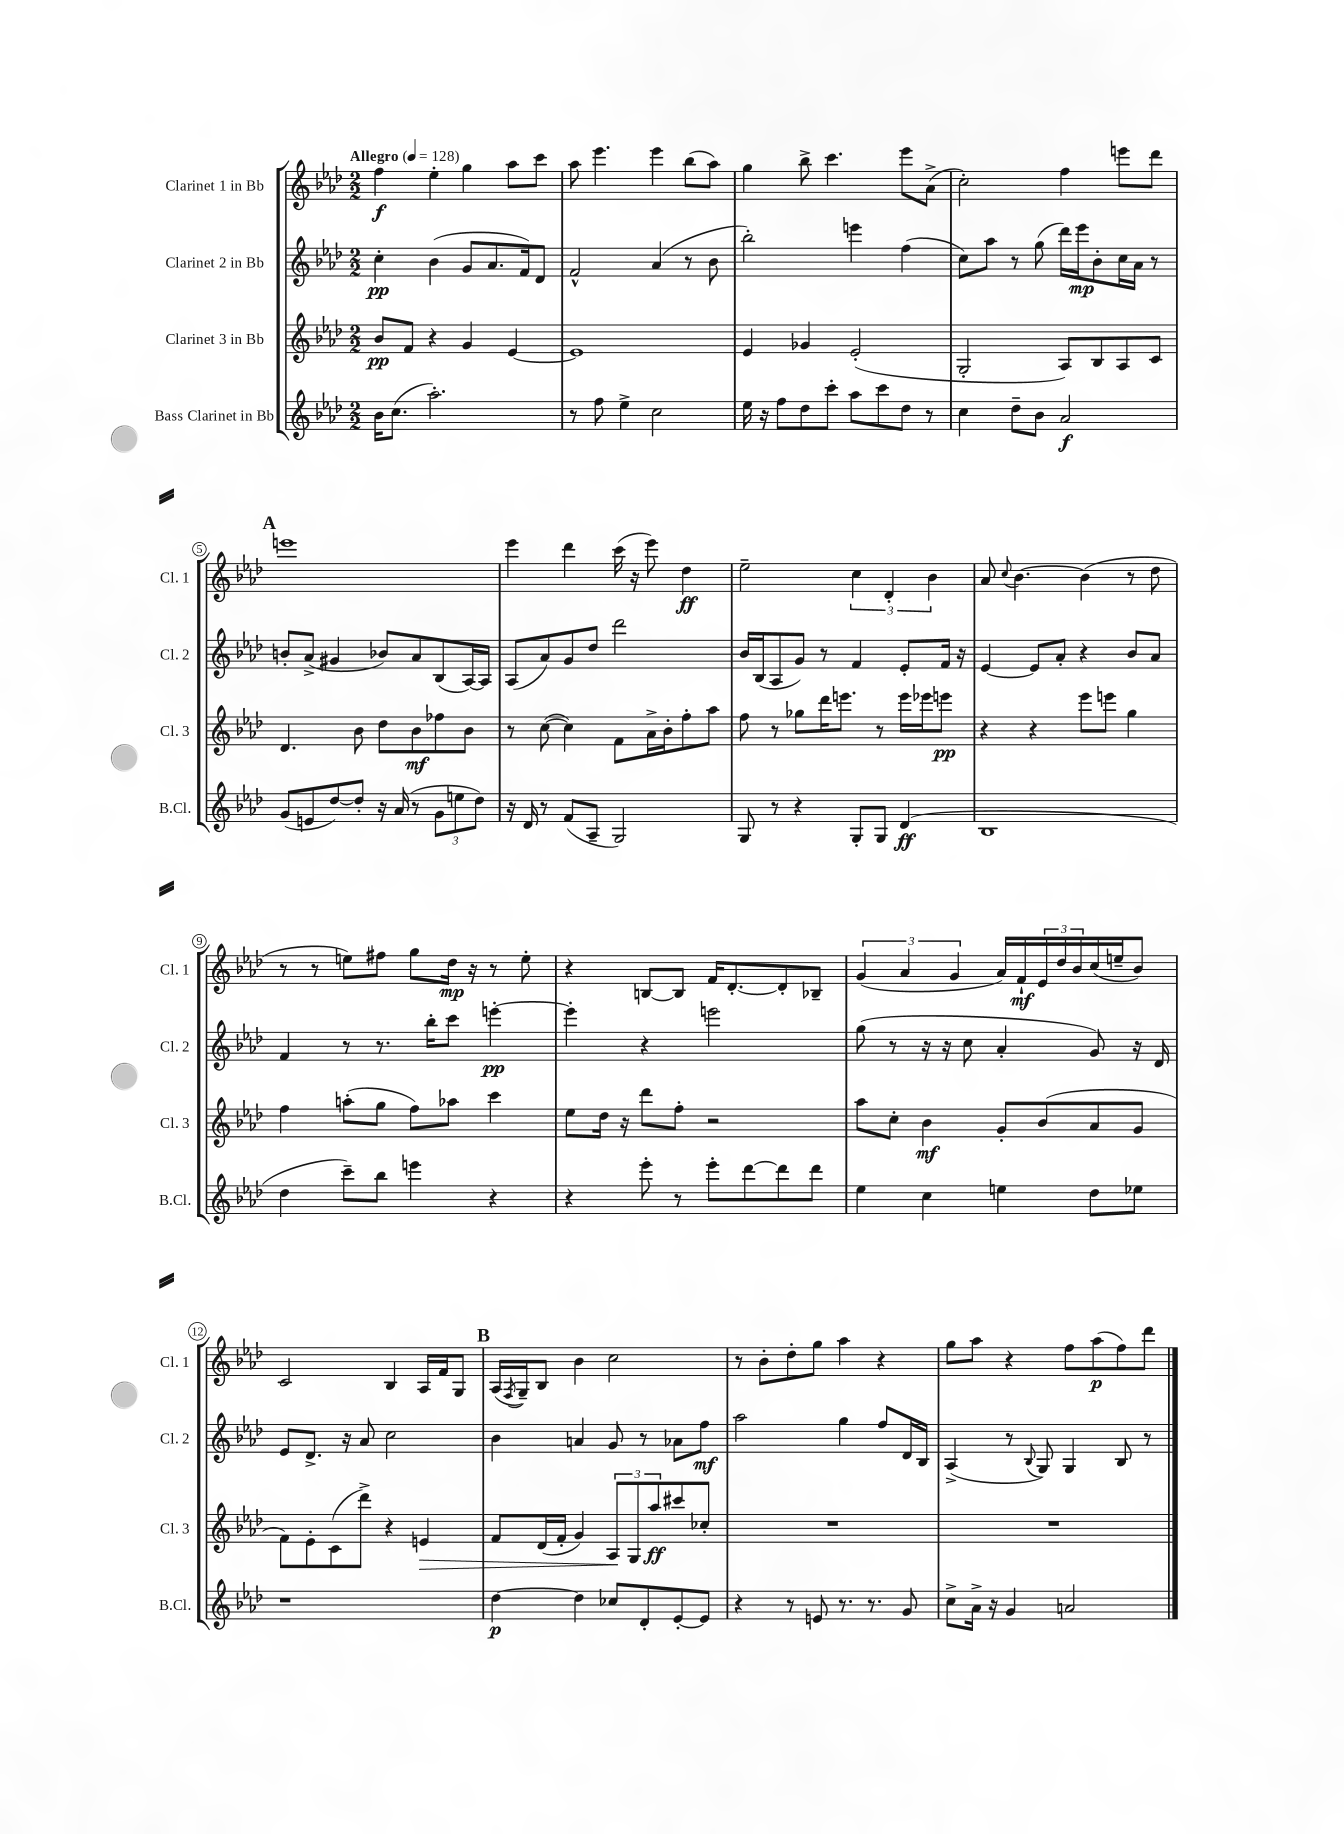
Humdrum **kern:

**kern	**kern	**kern	**kern
*staff4	*staff3	*staff2	*staff1
*clefG2	*clefG2	*clefG2	*clefG2
*k[b-e-a-d-]	*k[b-e-a-d-]	*k[b-e-a-d-]	*k[b-e-a-d-]
*M2/2	*M2/2	*M2/2	*M2/2
*MM128	*MM128	*MM128	*MM128
16b-	8b-	4cc'	4ff
(8.cc	.	.	.
.	8f	.	.
2.aa-')	4r	(4b-	4ee-'
.	4g	8g	4gg
.	.	8.a-	.
.	[4e-	.	8aa-
.	.	16f)	.
.	.	8d-	8ccc
=	=	=	=
8r	1e-]	2f^^	8aa-
8ff	.	.	4.eee-
4ee-^	.	.	.
2cc	.	(4a-	4eee-
.	.	8r	(8bb-
.	.	8b-	8aa-)
=	=	=	=
16ee-	4e-	2bb-')	4gg
16r	.	.	.
8ff	.	.	.
8dd-	4g-	.	8bb-^
8ccc'	.	.	4.ccc
8aa-	(2e-'	4eee	.
8ccc	.	.	.
8dd-	.	(4ff	8eee-
8r	.	.	(8a-^
=	=	=	=
4cc	2G'	8cc)	2cc')
.	.	8aa-	.
8dd-~	.	8r	.
8b-	.	(8gg	.
2a-	8A-)	16ddd-)	4ff
.	.	16eee-	.
.	8B-	8b-'	.
.	8A-	16cc	8eee
.	.	16a-	.
.	8c	8r	8ddd-
=	=	=	=
(8g	4.d-	8b'	1eee
8e	.	(8a-^	.
[8dd-)	.	4g#	.
8dd-']	8b-	.	.
16r	8dd-	8b-)	.
(16a-	.	.	.
8r	8b-	8a-	.
12g	8ff-	(8B-	.
12ee	.	.	.
.	8b-	[16A-)	.
12dd-)	.	.	.
.	.	16A-]	.
=	=	=	=
16r	8r	(8A-	4eee-
16d-	.	.	.
8r	([8cc	8a-)	.
(8f	4cc])	8g	4ddd-
8A-~	.	8dd-	.
2G)	8f	2ddd-	(16ccc
.	.	.	16r
.	16a-^	.	8eee-)
.	16b-'	.	.
.	8ff'	.	4dd-
.	8aa-	.	.
=	=	=	=
8G	8ff	16b-	2ee-~
.	.	(16B-	.
8r	8r	8A-	.
4r	8gg-	8g)	.
.	16ddd-	8r	.
.	8.eee	.	.
8G'	.	4f	6cc
8G	8r	.	.
.	.	.	6d-'
(4d-	16eee	8e-'	.
.	16eee-	.	.
.	.	.	6b-
.	8eee	16f	.
.	.	16r	.
=	=	=	=
1B-	4r	[4e-	8a-
.	.	.	8qqcc
.	.	.	[4.b-
.	4r	8e-]	.
.	.	8a-'	.
.	8eee-	4r	(4b-]
.	8eee	.	.
.	4gg	8b-	8r
.	.	8a-	8dd-
=	=	=	=
4dd-	4ff	4f	8r
.	.	.	8r
8ccc~)	(8aa'	8r	8ee)
8bb-	8gg	8.r	8ff#
4eee	8ff)	.	8gg
.	.	16bb-'	.
.	8aa-	8ccc	16dd-
.	.	.	16r
4r	4ccc	[4eee'	8r
.	.	.	8ee'
=	=	=	=
4r	8ee-	4eee']	4r
.	16dd-	.	.
.	16r	.	.
8eee-'	8ddd-	4r	[8B
8r	8ff'	.	8B]
8eee-'	2r	2eee	16f
.	.	.	[8.d-'
[8ddd-	.	.	.
8ddd-]	.	.	8d-']
8ddd-	.	.	8B-~
=	=	=	=
4ee-	8aa-	(8gg	(6g
.	8cc'	8r	.
.	.	.	6a-
4cc	4b-	16r	.
.	.	16r	.
.	.	.	6g
.	.	8cc	.
4ee	8g'	4a-'	16a-)
.	.	.	16f`
.	(8b-	.	24e-
.	.	.	24dd-
.	.	.	24b-
8dd-	8a-	8g)	(16cc
.	.	.	16ee~
8ee-	8g	16r	8b-)
.	.	16d-	.
=	=	=	=
1r	8f)	8e-	2c
.	8e-'	8.d-^	.
.	(8c	.	.
.	.	16r	.
.	8ddd-^)	8a-	.
.	4r	2cc	4B-
.	4e	.	16A-
.	.	.	16f
.	.	.	8G
=	=	=	=
[4dd-	8f	4b-	(16A-
.	.	.	8qF
.	.	.	16G~)
.	(16d-	.	8B-
.	16f'	.	.
4dd-]	4g)	4a	4b-
8cc-	12A-	8g	2cc
.	12G	.	.
8d-'	.	8r	.
.	12aa-	.	.
[8e-'	8ccc#	8a-	.
8e-]	8cc-'	8ff	.
=	=	=	=
4r	1r	2aa-	8r
.	.	.	8b-'
8r	.	.	8dd-'
8e	.	.	8gg
8.r	.	4gg	4aa-
8.r	.	.	.
.	.	8ff	4r
8g	.	16d-	.
.	.	16B-	.
=	=	=	=
8cc^	1r	(4A-^	8gg
16a-^	.	.	8aa-
16r	.	.	.
4g	.	8r	4r
.	.	8qqB-	.
.	.	8G)	.
2a	.	4G	8ff
.	.	.	(8aa-
.	.	8B-	8ff)
.	.	8r	8ddd-
==	==	==	==
*-	*-	*-	*-
